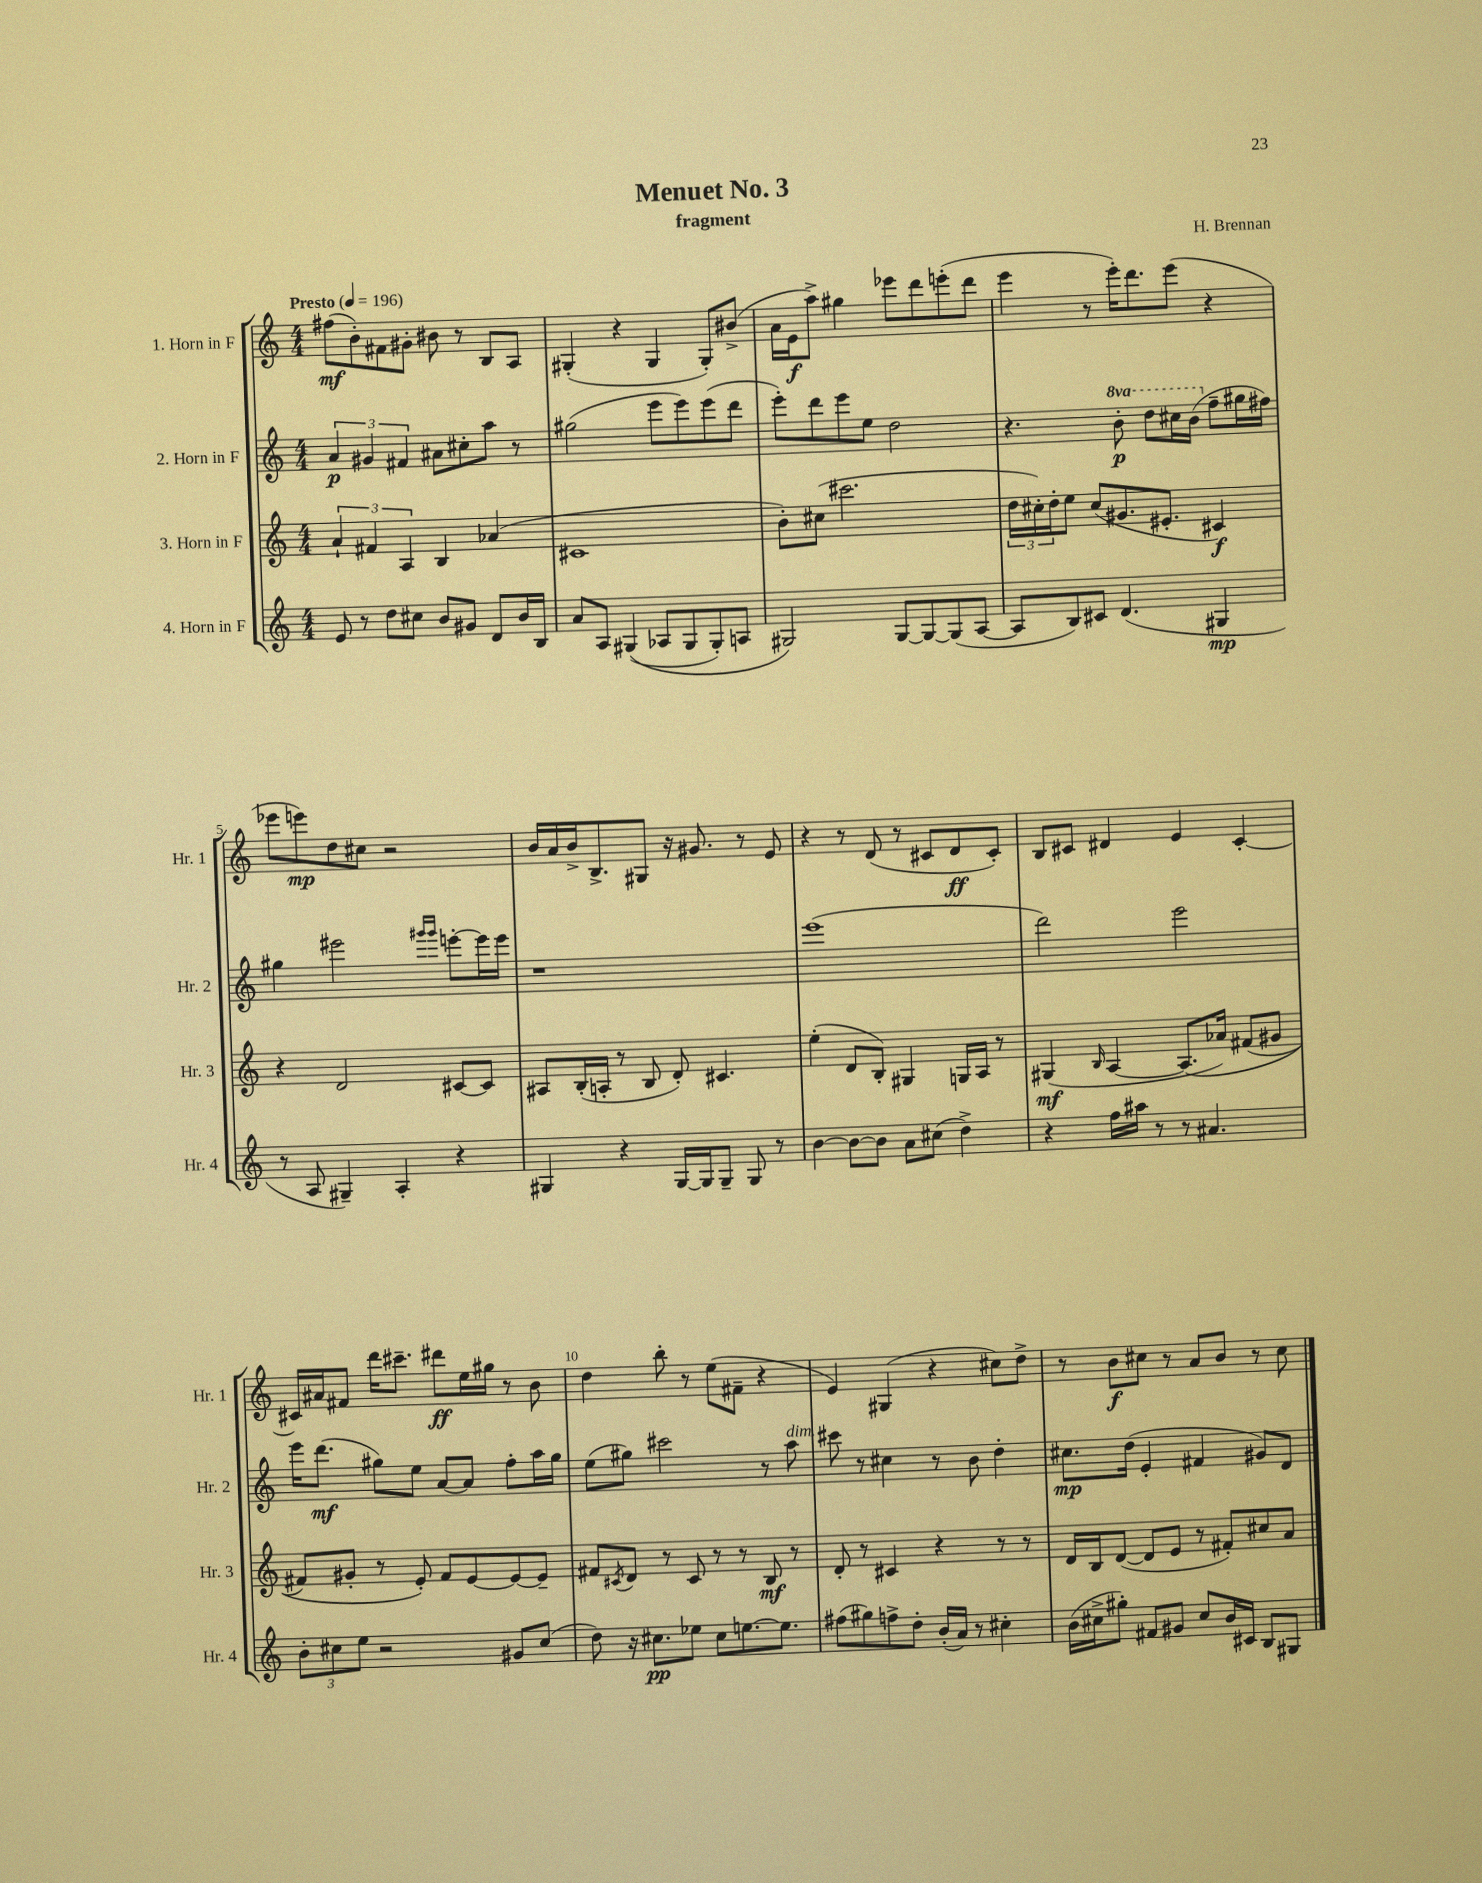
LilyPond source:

\header { title = "Menuet No. 3" composer = "H. Brennan" subtitle = "fragment" }
<<
\new StaffGroup <<
\new Staff = "s0" \with { instrumentName = "1. Horn in F" shortInstrumentName = "Hr. 1" } {
    \clef treble \key c \major \numericTimeSignature \time 4/4 \tempo "Presto" 4 = 196
    fis''8\mf( b'8-.) fis'8 gis'8-. bis'8 r8 b8 a8 |
    gis4-.( r4 gis4 gis8-.) bis'8->( |
    a'16 e'16\f a''8->) gis''4 ees'''8 d'''8 e'''8-.( d'''8 |
    e'''4 r8 e'''16-.) d'''8. e'''8( r4 |
    ees'''8 e'''8\mp) d''8 cis''8 r2 |
    b'16 a'16 b'16-> b8.-> gis8 r16 gis'8. r8 e'8 |
    r4 r8 d'8( r8 cis'8 d'8\ff cis'8-.) |
    b8 cis'8 dis'4 e'4 cis'4~-. |
    cis'16 ais'16 fis'8 d'''16 cis'''8.-- dis'''8\ff e''16 gis''16 r8 b'8 |
    d''4 b''8-. r8 e''8( fis'8-- r4 |
    e'4) gis4( r4 cis''8) d''8-> |
    r8 b'8\f cis''8 r8 a'8 b'8 r8 cis''8 \bar "|." |
}
\new Staff = "s1" \with { instrumentName = "2. Horn in F" shortInstrumentName = "Hr. 2" } {
    \clef treble \key c \major \numericTimeSignature \time 4/4 \set Staff.ottavationMarkups = #ottavation-simple-ordinals
    \tuplet 3/2 { a'4\p gis'4 fis'4 } ais'8 cis''8-. a''8 r8 |
    gis''2( e'''8 e'''8) e'''8( d'''8 |
    e'''8-.) d'''8 e'''8 e''8 d''2 |
    r4. \ottava #1 b''8-.\p d'''8 cis'''16 b''16( \ottava #0 f''8-- gis''16 fis''16) |
    gis''4 eis'''2 \grace { gis'''16 gis'''16 } e'''8~-. e'''16 e'''16 |
    r1 |
    e'''1( |
    d'''2) e'''2 |
    e'''16 d'''8.\mf( gis''8) e''8 a'8~ a'8 f''8-. a''16 gis''16 |
    e''8( gis''8) cis'''2 r8 a''8^\markup { \italic "dim." } |
    cis'''8 r8 cis''4 r8 b'8 d''4-. |
    cis''8.\mp d''16( e'4-. fis'4 gis'8) d'8 \bar "|." |
}
\new Staff = "s2" \with { instrumentName = "3. Horn in F" shortInstrumentName = "Hr. 3" } {
    \clef treble \key c \major \numericTimeSignature \time 4/4
    \tuplet 3/2 { a'4-! fis'4 a4 } b4 aes'4( |
    cis'1 |
    b'8-.) cis''8( cis'''2. |
    \tuplet 3/2 { d''16 cis''16-.) d''16-. } e''8 cis''8( gis'8. eis'8.-. cis'4\f) |
    r4 d'2 cis'8~ cis'8 |
    ais8 b16-.( a16-. r8 b8 d'8-.) cis'4. |
    e''4-.( d'8 b8-.) gis4 g16 a16 r8 |
    gis4\mf( \grace { b16 } a4~ a8.\( aes'16) fis'8( gis'8 |
    fis'8) gis'8-. r8 e'8-.\) fis'8 e'8~ e'8~ e'8-- |
    fis'8 \acciaccatura { cis'8 } d'8 r8 cis'8 r8 r8 b8\mf r8 |
    d'8-. r8 cis'4 r4 r8 r8 |
    d'16 b16 d'8~( d'8 e'8 r8 fis'8-.) cis''8 a'8 \bar "|." |
}
\new Staff = "s3" \with { instrumentName = "4. Horn in F" shortInstrumentName = "Hr. 4" } {
    \clef treble \key c \major \numericTimeSignature \time 4/4
    e'8 r8 d''8 cis''8 b'8 gis'8 d'8 b'16 b16 |
    a'8 a8 gis4(\( aes8 gis8 gis8-.) a8 |
    gis2\) gis8~ gis8~ gis8( a8~ |
    a8 b8) cis'8 d'4.( gis4\mp |
    r8 a8 gis4--) a4-. r4 |
    gis4 r4 gis16~ gis16 gis8-- gis8 r8 |
    b'4~ b'8~ b'8 a'8 cis''8( d''4->) |
    r4 f''16 ais''16 r8 r8 ais'4. |
    \tuplet 3/2 { b'8-. cis''8 e''8 } r2 gis'8 cis''8( |
    d''8) r16 cis''8.\pp ees''8 cis''8 e''8.~ e''8. |
    fis''8( gis''8) f''8-> d''8-. b'16-.( a'16) r8 cis''4-. |
    b'16( cis''16-> gis''8-.) fis'8 gis'8 cis''8 b'16 cis'16 b8 gis8 \bar "|." |
}
>>
>>
\layout { \context { \Score \override BarNumber.break-visibility = ##(#f #t #t) barNumberVisibility = #(every-nth-bar-number-visible 5) } }
